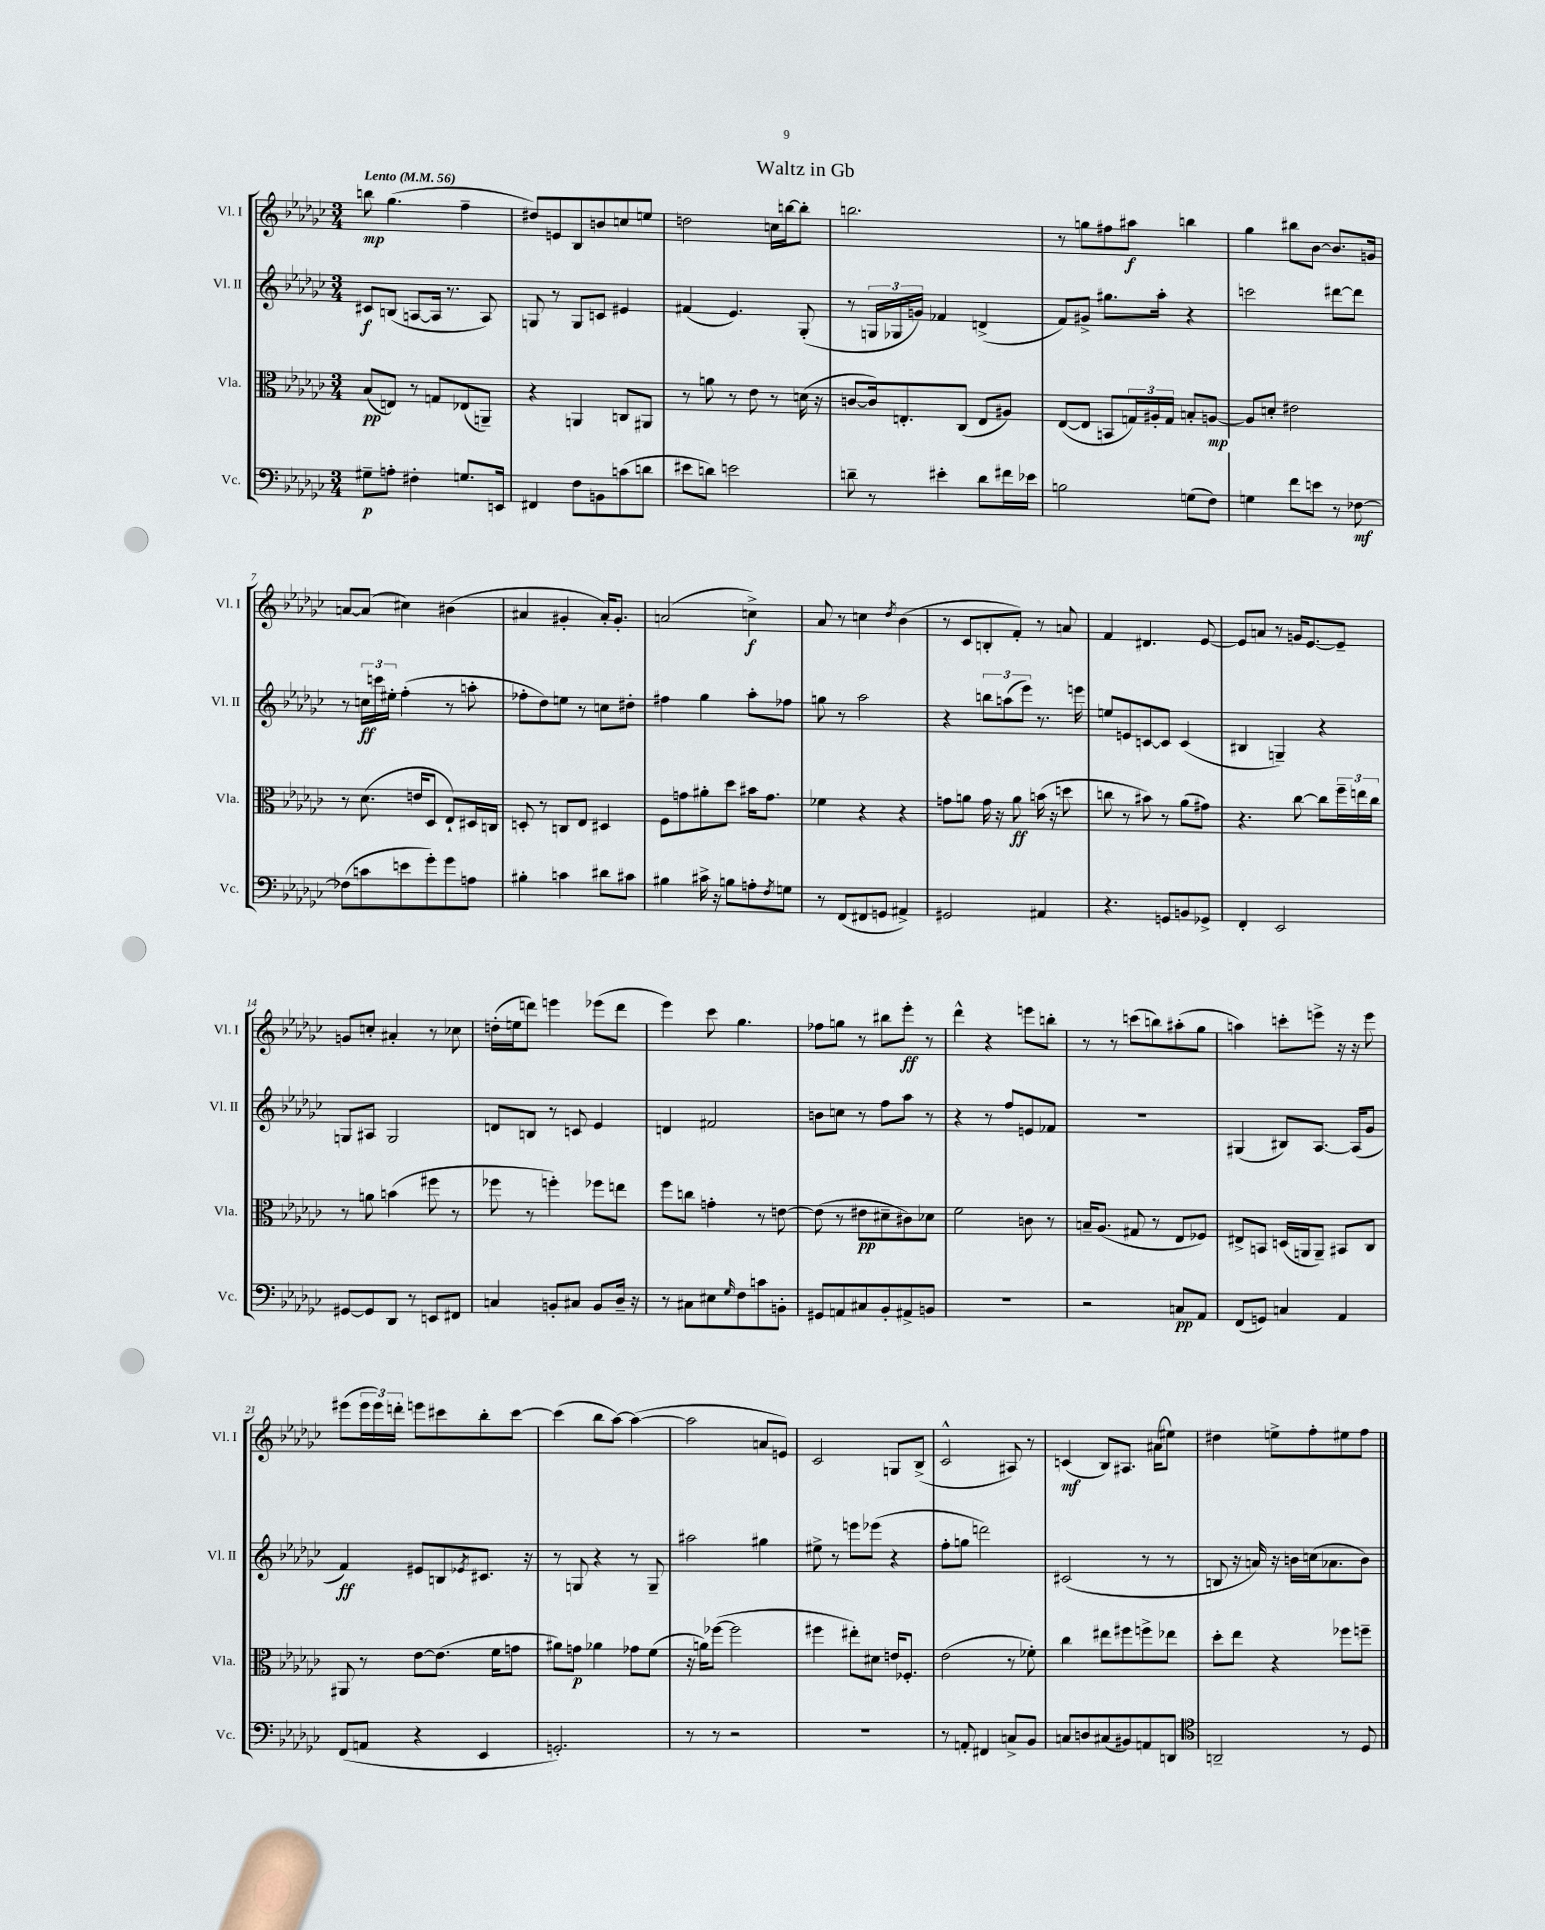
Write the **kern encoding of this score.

**kern	**kern	**kern	**kern
*staff4	*staff3	*staff2	*staff1
*clefF4	*clefC3	*clefG2	*clefG2
*k[b-e-a-d-g-c-]	*k[b-e-a-d-g-c-]	*k[b-e-a-d-g-c-]	*k[b-e-a-d-g-c-]
*M3/4	*M3/4	*M3/4	*M3/4
*MM56	*MM56	*MM56	*MM56
8G#~	(8B-	8c#	8bb
8A'	8E)	(8B	(4.gg-
4F#'	8r	[8A	.
.	8G	16A]	.
.	.	8.r	.
8.G	(8E-	.	4ff~
.	8AA~)	8A)	.
16EE	.	.	.
=	=	=	=
4FF#	4r	8G	8dd#)
.	.	8r	8e
8F	4AA	8G	8B-
8BB	.	8c	8b
(8c	8C	4e#	8cc
8d	8AA#	.	8ee
=	=	=	=
8e#	8r	(4f#	2dd
8d)	8a	.	.
2e	8r	4.e-)	.
.	8e-	.	.
.	8r	.	16cc
.	.	.	[16bb
.	(16d	(8G-'	8bb']
.	16r	.	.
=	=	=	=
8d~	[8c	8r	2.bb
8r	16c])	24G	.
.	.	24G-	.
.	8.E'	.	.
.	.	24g)	.
4e#'	.	4f-	.
.	(8C-	.	.
8d	8E	(4d^	.
16f#	8A#)	.	.
16e-	.	.	.
=	=	=	=
2B	([8E-	8f)	8r
.	8E-]	8g#^	8gg
.	8BB	8.gg#	8ff#
.	24G)	.	8aa#
.	24A#'	.	.
.	.	16aa-'	.
.	24G	.	.
(8G	8B'	4r	4bb
8F)	[8A	.	.
=	=	=	=
4G	8A]	2ccc	4gg-
.	8d'	.	.
8f	2e#	.	8bb#
8e	.	.	[8b-
8r	.	[8ddd#	8.b-]
[8F-	.	8ddd#]	.
.	.	.	16g
=	=	=	=
(8F-]	8r	8r	[8a
8c	(8.d-	24cc	(8a]
.	.	24ccc	.
.	.	24ee#'	.
8e	.	(4ff'	4cc#)
.	16e	.	.
8g-')	8D-	.	.
8g-	8E-`)	8r	(4b#
8A	16D#	8aa'	.
.	16C	.	.
=	=	=	=
4B#'	8D'	8ff-'	4a#
.	8r	8dd-)	.
4c	8C	8ee	4g#'
.	8E-	8r	.
8d#	4D#	8cc	16a#')
.	.	.	8.g#'
8c#	.	8dd#'	.
=	=	=	=
4B#	8F	4ff#	(2a
.	8g	.	.
16c#^	8a#'	4gg-	.
16r	.	.	.
8B	8dd-	.	.
8A'	16b#	8aa-'	4cc^)
.	8.g	.	.
8qF	.	.	.
8G	.	8ff-	.
=	=	=	=
8r	4f-	8gg	8a-
(8FF	.	8r	8r
8FF#	4r	2aa-	4cc
8GG	.	.	.
.	.	.	8qdd-
4AA#^)	4r	.	(4b-
=	=	=	=
2GG#	8g	4r	8r
.	8a	.	8c-
.	16g	12bb	8B'
.	16r	.	.
.	.	(12aa	.
.	8a	.	8f')
.	.	12eee-)	.
4AA#	(16b	8.r	8r
.	16r	.	.
.	8dd	.	8a
.	.	16eee	.
=	=	=	=
4.r	8cc	8ee	4f
.	8r	8e	.
.	8b#)	[8c	4.d#
8GG	8r	8c]	.
8BB	(8a-	(4c	.
8GG-^	8g#)	.	[8e-
=	=	=	=
4FF'	4.r	4B#	8e-]
.	.	.	8a
2EE-	.	4G~)	8r
.	[8cc-	.	16g
.	.	.	[8.e-
.	8cc-]	4r	.
.	24ff~	.	8e-~]
.	24ee	.	.
.	24cc-	.	.
=	=	=	=
[8GG#	8r	8G	8g
8GG#]	8a	8A#	8cc'
8DD-	(4b	2G	4a#'
8r	.	.	.
8EE	8ff#	.	8r
8FF#	8r	.	8cc-
=	=	=	=
4C	8ff-	8d	(16dd'
.	.	.	16ee
.	8r	8B	8ddd)
8BB'	4ff')	8r	4eee
8C#	.	8c	.
8BB	8ff-	4e-	(8eee-
16D-~	8ee	.	8ddd
16r	.	.	.
=	=	=	=
8r	8ff	4d	4eee-)
8C#	8cc	.	.
8E#	4g'	2f#	8ccc-
16qqG-	.	.	.
8F	.	.	4.gg-
8c	8r	.	.
8BB'	[8e	.	.
=	=	=	=
8GG#	(8e]	8b	8ff-
8AA	8r	8cc	8gg
8C#	8e#	8r	8r
8BB-'	8d#~	8ff	8bb#
8AA#^	8c#)	8aa-	8eee-'
8BB	8d-	8r	8r
=	=	=	=
2.r	2f	4r	4ddd-^^
.	.	8r	4r
.	.	8ff	.
.	8c	8e	8eee
.	8r	8f-	8bb'
=	=	=	=
2r	16B~	2.r	8r
.	(8.A-	.	.
.	.	.	8r
.	8G#	.	(8ccc
.	8r	.	8bb)
8C	8E-	.	(8aa#'
8AA-	8F-)	.	8gg-
=	=	=	=
(8FF	8E#^	(4G#	4aa)
8GG)	8BB	.	.
4C	(16D	8B#)	8ccc'
.	16AA	.	.
.	8AA~)	[8.A-	8eee^
4AA-	8BB#	.	16r
.	.	(16A-]	16r
.	8C-	8g-	8eee
=	=	=	=
(8FF	8AA#	4f)	(8eee#
8AA	8r	.	24eee#
.	.	.	24eee#)
.	.	.	24ddd'
4r	[8e-	8e#	8eee
.	(8.e-]	8B	8ccc#
.	.	8qe-	.
4EE-	.	8.c#	8bb-'
.	16f	.	.
.	8g	.	[8ccc#
.	.	16r	.
=	=	=	=
2.GG')	8a#)	8r	(4ccc#]
.	8g	8G	.
.	4a-	4r	8bb-
.	.	.	[8aa-)
.	8g-	8r	(4aa-_
.	(8f	8G~	.
=	=	=	=
8r	16r	2aa#	2aa-]
.	16a)	.	.
8r	([8ff-	.	.
2r	2ff-]	.	.
.	.	4gg#	8a
.	.	.	8e)
=	=	=	=
2.r	4ff#	8ee#^	2c-
.	.	8r	.
.	8ee#')	8eee	.
.	8d#	(8eee-	.
.	16e	4r	8G
.	8.F-'	.	.
.	.	.	(8B-^
=	=	=	=
8r	(2e-	8ff'	2c-^^
8AA'	.	8gg	.
4FF#	.	2ddd)	.
8C^	8r	.	8A#)
8BB-	8f-')	.	8r
=	=	=	=
8C	4cc-	(2c#	(4c
8D	.	.	.
(8C#	8ee#	.	8B-)
8BB#)	8ff#	.	8.A#
8AA	8ff^	8r	.
.	.	.	(16a#
8DD	8ee-	8r	8ee#)
=	=	=	=
*clefC4	*	*	*
2AA~	8dd-'	8B	4dd#
.	8ee-	16r	.
.	.	16a)	.
.	4r	16r	8ee^
.	.	16b	.
.	.	(16cc	8ff'
.	.	8.a-	.
8r	8ff-	.	8ee#
8D-	8ff~	8b)	8ff
==	==	==	==
*-	*-	*-	*-
